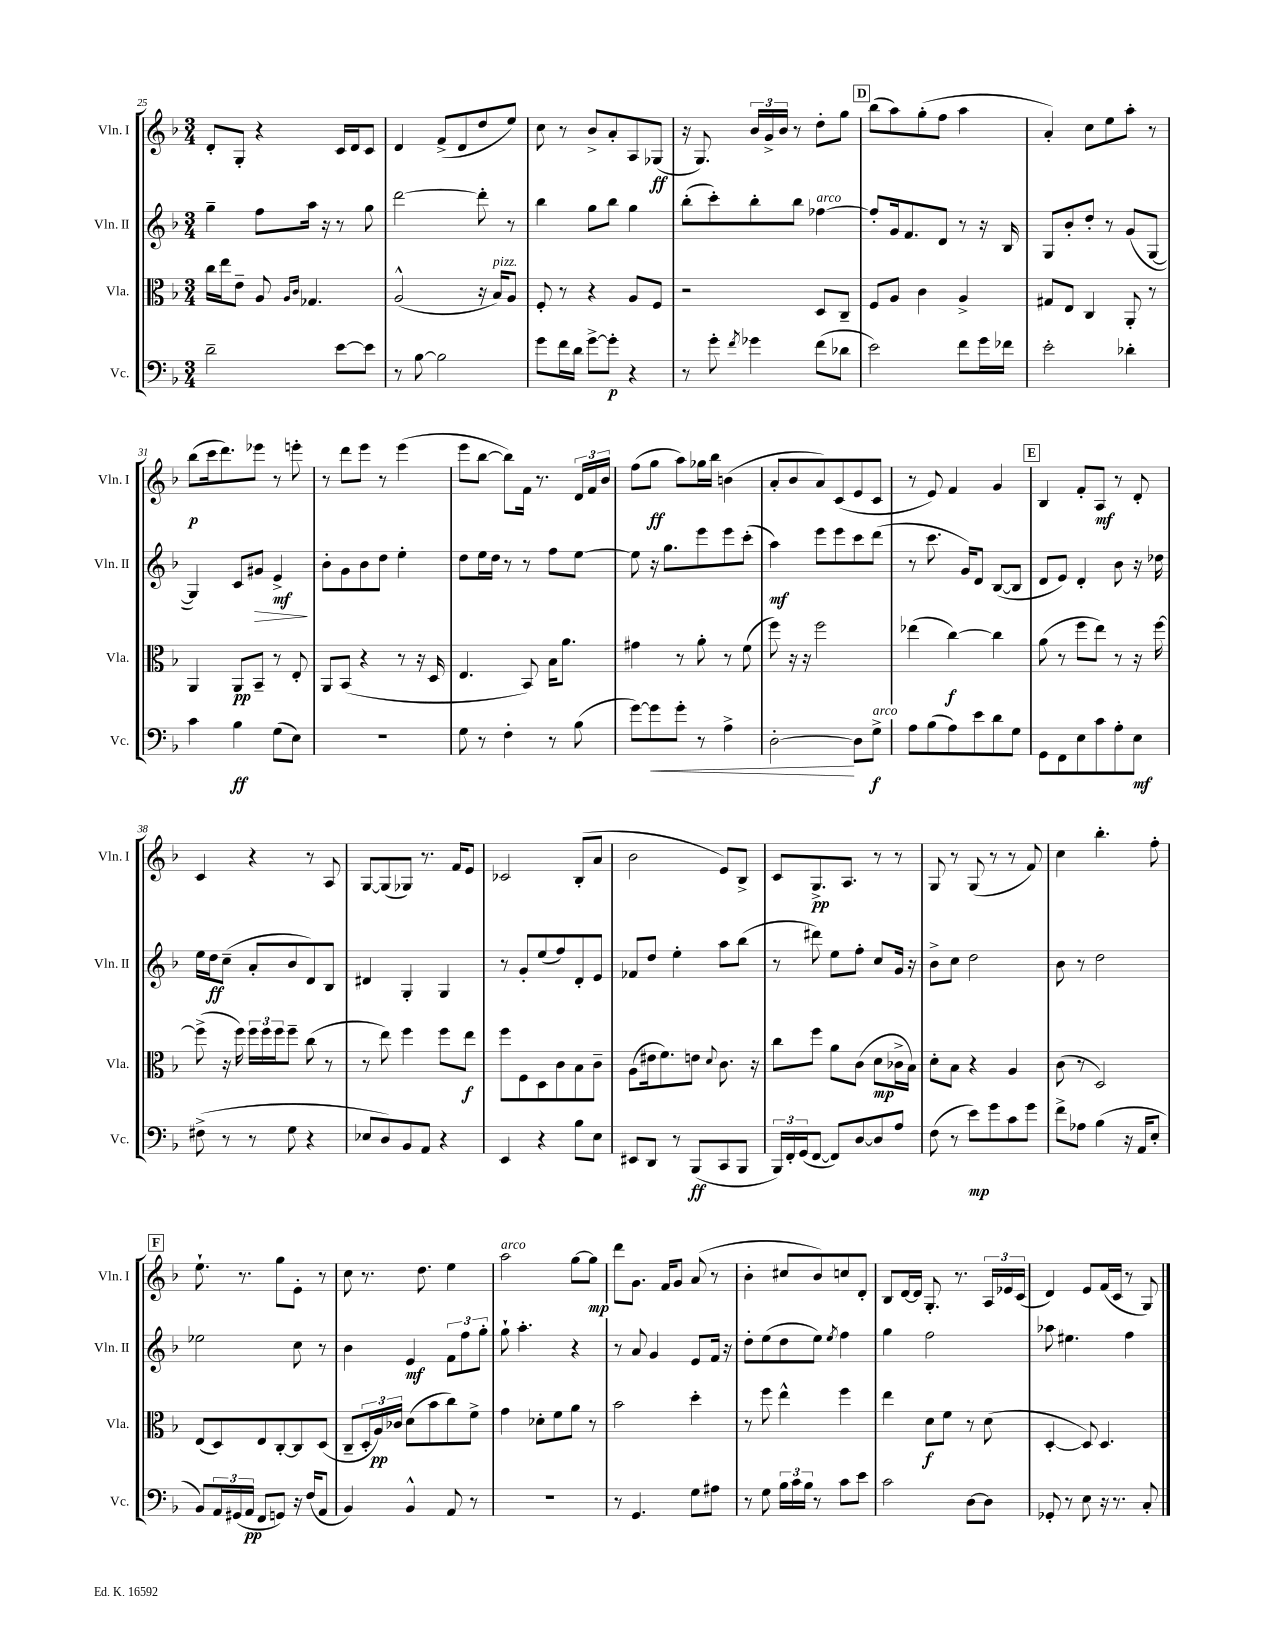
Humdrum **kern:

**kern	**dynam	**kern	**dynam	**kern	**dynam	**kern	**dynam
*part4	*part4	*part3	*part3	*part2	*part2	*part1	*part1
*staff4	*staff4	*staff3	*staff3	*staff2	*staff2	*staff1	*staff1
*I"Vc.	*	*I"Vla.	*	*I"Vln. II	*	*I"Vln. I	*
*I'Vc.	*	*I'Vla.	*	*I'Vln. II	*	*I'Vln. I	*
*clefF4	*	*clefC3	*	*clefG2	*	*clefG2	*
*k[b-]	*	*k[b-]	*	*k[b-]	*	*k[b-]	*
*M3/4	*	*M3/4	*	*M3/4	*	*M3/4	*
=25	=25	=25	=25	=25	=25	=25	=25
2d~\	.	16cc\LL	.	4gg~\	.	8d'/L	.
.	.	16ee\J	.	.	.	.	.
.	.	8e~\J	.	.	.	8G'/J	.
.	.	8A/	.	8ff\L	.	4r	.
.	.	16qqA/LL	.	.	.	.	.
.	.	16qqc/JJ	.	.	.	.	.
.	.	4.G-X/	.	16aa\Jk	.	.	.
.	.	.	.	16r	.	.	.
[8e\L	.	.	.	8r	.	16c/LL	.
.	.	.	.	.	.	16d/J	.
8e\J]	.	.	.	8gg\	.	8c/J	.
=26	=26	=26	=26	=26	=26	=26	=26
8r	.	(2A^^/	.	[2ddd\	.	4d/	.
[8B-\	.	.	.	.	.	.	.
2B-\]	.	.	.	.	.	(8f^/L	.
.	.	.	.	.	.	8d/	.
.	.	16r	.	8ddd'\]	.	8dd/	.
!	!	!LO:TX:a:i:t=pizz.	!	!	!	!	!
.	.	16B-/KL)	.	.	.	.	.
.	.	8A/J	.	8r	.	8ee/J)	.
=27	=27	=27	=27	=27	=27	=27	=27
8g\L	.	8F'/	.	4bb-\	.	8cc\	.
16f\L	.	8r	.	.	.	8r	.
16d\JJ	.	.	.	.	.	.	.
[8g^\L	.	4r	.	8gg\L	.	8b-^/L	.
8g'\J]	p	.	.	8bb-\J	.	8a'/	.
4r	.	8A/L	.	4gg\	.	8A/	.
.	.	8F/J	.	.	.	(8G-X/J	ff
=28	=28	=28	=28	=28	=28	=28	=28
8r	.	2r	.	(8bb-'\L	.	16r	.
.	.	.	.	.	.	8.G/)	.
8g'\	.	.	.	8ccc'\)	.	.	.
8qf/	.	.	.	.	.	.	.
4g-X\	.	.	.	8bb-'\	.	24b-/LL	.
.	.	.	.	.	.	24g^/	.
.	.	.	.	.	.	24b-/JJ	.
.	.	.	.	8bb-\J	.	8r	.
!	!	!	!	!LO:TX:a:i:t=arco	!	!	!
(8f\L	.	8D/L	.	[4ff-X\	.	8dd'\L	.
8d-X\J	.	8C~/J	.	.	.	8gg\J	.
!!LO:REH:place=s1:t=D
=29	=29	=29	=29	=29	=29	=29	=29
2e\)	.	8F/L	.	8ff-'/L]	.	(8bb-\L	.
.	.	8A/J	.	16g/k	.	8aa\)	.
.	.	.	.	8.f/	.	.	.
.	.	4c\	.	.	.	(8gg'\	.
.	.	.	.	8d/J	.	8ff\J	.
8f\L	.	4A^/	.	8r	.	4aa\	.
16g\L	.	.	.	16r	.	.	.
16f-X\JJ	.	.	.	16B-/	.	.	.
=30	=30	=30	=30	=30	=30	=30	=30
2e'\	.	8G#X/L	.	8G/L	.	4a'/)	.
.	.	8E/J	.	8b-'/	.	.	.
.	.	4C/	.	8dd'/J	.	8cc\L	.
.	.	.	.	8r	.	8ee\	.
4d-X'\	.	8AA'/	.	(8g/L	.	8aa'\J	.
.	.	8r	.	[8G/J	.	8r	.
!!LO:LB:g=z
=31	=31	=31	=31	=31	=31	=31	=31
4c\	.	4AA/	.	4G/])	.	(8bb-\L	p
.	.	.	.	.	.	16ccc\k	.
.	.	.	.	.	.	8.ddd\)	.
4B-\	ff	8AA/L	pp	8c/L	.	.	.
!	!	!	!	!	!LO:HP:b	!	!
.	.	8BB-~/J	.	8g#X/J	>	8eee-X\J	.
(8G\L	.	8r	.	4e^/	mf	8r	.
8E\J)	.	8E'/	.	.	.	8eeen'\	.
.	.	.	.	.	]	.	.
=32	=32	=32	=32	=32	=32	=32	=32
2.r	.	8AA/L	.	8b-'\L	.	8r	.
.	.	(8BB-/J	.	8g\	.	8ddd\L	.
.	.	4r	.	8b-\	.	8eee\J	.
.	.	.	.	8dd\J	.	8r	.
.	.	8r	.	4ee'\	.	(4eee\	.
.	.	16r	.	.	.	.	.
.	.	16D/	.	.	.	.	.
=33	=33	=33	=33	=33	=33	=33	=33
8G\	.	4.E/	.	8dd\L	.	8eee\L	.
8r	.	.	.	16ee\L	.	[8bb-\J	.
.	.	.	.	16dd\JJ	.	.	.
4F'\	.	.	.	8r	.	8bb-\L])	.
.	.	8BB-/)	.	8r	.	16f\Jk	.
.	.	.	.	.	.	8.r	.
8r	.	16B-\KL	.	8ff\L	.	.	.
.	.	8.a\J	.	.	.	.	.
(8B-\	.	.	.	[8ee\J	.	24d/LL	.
.	.	.	.	.	.	24f/	.
.	.	.	.	.	.	24b-/JJ	.
=34	=34	=34	=34	=34	=34	=34	=34
[8g\L)	.	4g#X\	.	8ee\]	.	(8ff\L	.
!	!LO:HP:b	!	!	!	!	!	!
8g\]	<	.	.	16r	.	8gg\J	ff
.	.	.	.	8.gg\L	.	.	.
8g'\J	.	8r	.	.	.	8aa\L)	.
8r	.	8a'\	.	8eee\	.	16gg-X\L	.
.	.	.	.	.	.	16bb-\JJ	.
4A^\	.	8r	.	8eee\	.	(4bn\	.
.	.	(8f\	.	(8ccc'\J	.	.	.
=35	=35	=35	=35	=35	=35	=35	=35
[2D'\	.	8ff\)	.	4aa\)	mf	8a'/L	.
.	.	16r	.	.	.	8b-/	.
.	.	16r	.	.	.	.	.
.	.	2ff\	.	8eee\L	.	8a/)	.
.	.	.	.	8eee\	.	(8c/	.
8D\L]	[	.	.	8ccc\	.	8e/	.
!LO:TX:a:i:t=arco	!	!	!	!	!	!	!
8G^\J	f	.	.	(8ddd\J	.	8c/J	.
=36	=36	=36	=36	=36	=36	=36	=36
8A\L	.	(4ee-X\	.	8r	.	8r	.
(8B-\	.	.	.	8.ccc\	.	8e/)	.
8A\)	.	[4cc\)	f	.	.	4f/	.
.	.	.	.	16g/KL)	.	.	.
8e\	.	.	.	8d/J	.	.	.
8d\	.	4cc\]	.	([8B-/L	.	4g/	.
8G\J	.	.	.	8B-/J]	.	.	.
!!LO:REH:place=s1:t=E
=37	=37	=37	=37	=37	=37	=37	=37
8GG\L	.	(8a\	.	8d/L	.	4B-/	.
8FF\	.	8r	.	8e/J)	.	.	.
8E\	.	8ff\L	.	4d'/	.	8f'/L	.
8c\	.	8ee\J)	.	.	.	8A/J	mf
8A'\	.	8r	.	8b-\	.	8r	.
8E\J	mf	16r	.	16r	.	8d'/	.
.	.	[16ff\	.	16dd-X\	.	.	.
!!LO:LB:g=z
=38	=38	=38	=38	=38	=38	=38	=38
(8F#X^\	.	(8ff^\]	.	16ee\LL	.	4c/	.
.	.	.	.	16dd\J	ff	.	.
8r	.	16r	.	(8cc~\J	.	.	.
.	.	16ff\)	.	.	.	.	.
8r	.	24ff\LL	.	8a'/L	.	4r	.
.	.	24ff\	.	.	.	.	.
.	.	24ff\J	.	.	.	.	.
8G\	.	8ff~\J	.	8b-/	.	.	.
4r	.	(8cc\	.	8d/)	.	8r	.
.	.	8r	.	8B-/J	.	8A/	.
=39	=39	=39	=39	=39	=39	=39	=39
8E-X/L	.	8r	.	4d#X/	.	[8G/L	.
8D/)	.	8ee\)	.	.	.	(8G/]	.
8BB-/	.	4ff\	.	4G'/	.	8G-X/J)	.
8AA/J	.	.	.	.	.	8.r	.
4r	.	8ff\L	.	4G/	.	.	.
.	.	.	.	.	.	16f/KL	.
.	.	8ee\J	f	.	.	8e/J	.
=40	=40	=40	=40	=40	=40	=40	=40
4EE/	.	8ff\L	.	8r	.	2c-X/	.
.	.	8F\	.	8g'/L	.	.	.
4r	.	8D\	.	(8ee/	.	.	.
.	.	8c\	.	8ff/)	.	.	.
8B-\L	.	8B-\	.	8d'/	.	(8B-'/L	.
8E\J	.	8c~\J	.	8e/J	.	8a/J	.
=41	=41	=41	=41	=41	=41	=41	=41
8EE#X/L	.	(8A\L	.	8f-X/L	.	2b-\	.
8DD/J	.	16e#X\k	.	8dd/J	.	.	.
.	.	8.f\)	.	.	.	.	.
8r	.	.	.	4ee'\	.	.	.
(8BBB-/L	ff	8en\J	.	.	.	.	.
.	.	8qqd/	.	.	.	.	.
8CC/	.	8.c\	.	8aa\L	.	8e/L)	.
8BBB-/J	.	.	.	(8bb-\J	.	8B-^/J	.
.	.	16r	.	.	.	.	.
=42	=42	=42	=42	=42	=42	=42	=42
24BBB-/LL)	.	8cc\L	.	8r	.	8c/L	.
24FF'/	.	.	.	.	.	.	.
(24GG/J	.	.	.	.	.	.	.
[8FF/J	.	8ff\J	.	8ddd#X\)	.	8.G^/	pp
8FF/L])	.	8a\L	.	8ee\L	.	.	.
.	.	.	.	.	.	8.A/J	.
[8D/	.	(8c\J	.	8ff'\J	.	.	.
8D/]	.	8d\L	mp	8cc/L	.	8r	.
8A/J	.	16c-X^\L	.	16g/Jk	.	8r	.
.	.	16B-\JJ)	.	16r	.	.	.
=43	=43	=43	=43	=43	=43	=43	=43
(8F\	.	8d'\L	.	8b-^\L	.	8G/	.
8r	.	8B-\J	.	8cc\J	.	8r	.
8e\L)	mp	4r	.	2dd\	.	(8G/	.
8g\	.	.	.	.	.	8r	.
8c\	.	4A/	.	.	.	8r	.
8g\J	.	.	.	.	.	8f/)	.
=44	=44	=44	=44	=44	=44	=44	=44
8f^\L	.	(8c\	.	8b-\	.	4cc\	.
8A-X\J	.	8r	.	8r	.	.	.
(4B-\	.	2D/)	.	2dd\	.	4.bb-'\	.
16r	.	.	.	.	.	.	.
16AA/KL	.	.	.	.	.	.	.
8E'/J	.	.	.	.	.	8ff'\	.
!!LO:LB:g=z
!!LO:REH:place=s1:t=F
=45	=45	=45	=45	=45	=45	=45	=45
8BB-/L)	.	(8E/L	.	2ee-X\	.	8.ee`\	.
24AA/L	.	8D/)	.	.	.	.	.
(24GG#X/	.	.	.	.	.	.	.
.	.	.	.	.	.	8.r	.
24AA/JJ	pp	.	.	.	.	.	.
8FF/L	.	8E/	.	.	.	.	.
8GGn/J)	.	[8C'/	.	.	.	8gg\L	.
16r	.	8C/]	.	8cc\	.	8e'\J	.
(16F/KL	.	.	.	.	.	.	.
8AA/J	.	(8D/J	.	8r	.	8r	.
=46	=46	=46	=46	=46	=46	=46	=46
4BB-/)	.	8C~/L	.	4b-\	.	8cc\	.
.	.	24D'/L	.	.	.	8.r	.
.	.	24A/)	pp	.	.	.	.
.	.	24c-X/JJ	.	.	.	.	.
4BB-^^/	.	(8d\L	.	4e/	mf	.	.
.	.	.	.	.	.	8.dd\	.
.	.	8b-\	.	.	.	.	.
8AA/	.	8cc\)	.	12f\L	.	4ee\	.
.	.	.	.	12ff\	.	.	.
8r	.	8f^\J	.	.	.	.	.
.	.	.	.	12gg'\J	.	.	.
=47	=47	=47	=47	=47	=47	=47	=47
!	!	!	!	!	!	!LO:TX:a:i:t=arco	!
2.r	.	4g\	.	8gg`\	.	2aa\	.
.	.	.	.	4.aa'\	.	.	.
.	.	8d-X'\L	.	.	.	.	.
.	.	8f\	.	.	.	.	.
.	.	8a\J	.	4r	.	[8gg\L	.
.	.	8r	.	.	.	8gg\J]	mp
=48	=48	=48	=48	=48	=48	=48	=48
8r	.	2b-\	.	8r	.	8ddd\L	.
4.GG/	.	.	.	8a/	.	8.g\J	.
.	.	.	.	4g/	.	.	.
.	.	.	.	.	.	16f/KL	.
.	.	.	.	.	.	8g/J	.
8G\L	.	4dd'\	.	8e/L	.	(8a/	.
8A#X\J	.	.	.	16f/Jk	.	8r	.
.	.	.	.	16r	.	.	.
=49	=49	=49	=49	=49	=49	=49	=49
8r	.	8r	.	8dd'\L	.	4b-'\	.
8G\	.	8ff\	.	(8ee\	.	.	.
24B-\LL	.	4ee^^\	.	8dd\	.	8cc#X/L	.
24c\	.	.	.	.	.	.	.
24B-\JJ	.	.	.	.	.	.	.
8r	.	.	.	8ee\J)	.	8b-/)	.
.	.	.	.	8qee/	.	.	.
8c\L	.	4ff\	.	4ff\	.	8ccn/	.
8e\J	.	.	.	.	.	8d'/J	.
=50	=50	=50	=50	=50	=50	=50	=50
2c\	.	4ee\	.	4gg\	.	8B-/L	.
.	.	.	.	.	.	[16d/L	.
.	.	.	.	.	.	16d/JJ]	.
.	.	8d\L	f	2ff\	.	8.G'/	.
.	.	8f\J	.	.	.	.	.
.	.	.	.	.	.	8.r	.
[8D\L	.	8r	.	.	.	.	.
8D\J]	.	(8d\	.	.	.	24A/LL	.
.	.	.	.	.	.	24e-X/	.
.	.	.	.	.	.	(24c/JJ	.
=51	=51	=51	=51	=51	=51	=51	=51
8GG-X'/	.	[4D'/	.	8aa-X\	.	4d/)	.
8r	.	.	.	4.ee#X\	.	.	.
8E\	.	8D/])	.	.	.	8e/L	.
16r	.	4.D/	.	.	.	(16f/L	.
8.r	.	.	.	.	.	16c/JJ	.
.	.	.	.	4ff\	.	8r	.
8C'/	.	.	.	.	.	8G/)	.
==	==	==	==	==	==	==	==
*-	*-	*-	*-	*-	*-	*-	*-
